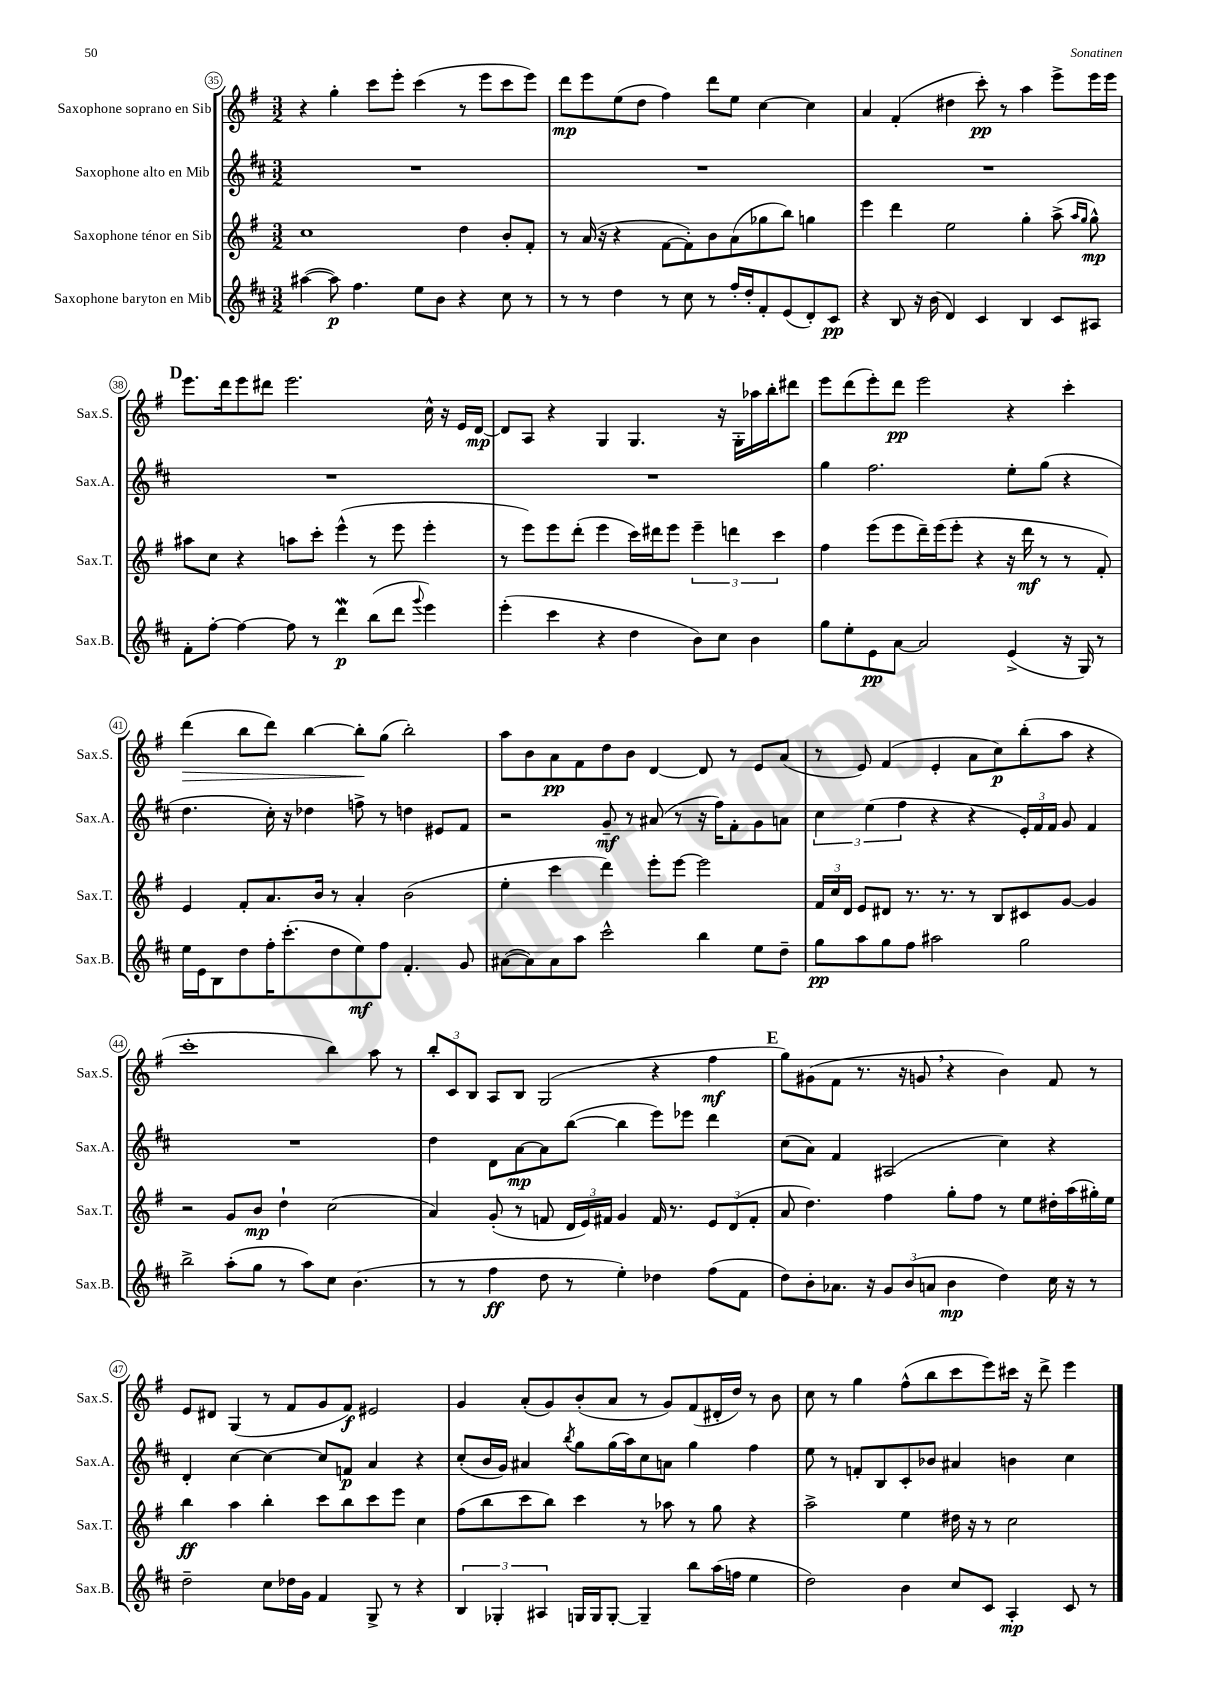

**kern	**kern	**kern	**kern
*staff4	*staff3	*staff2	*staff1
*clefG2	*clefG2	*clefG2	*clefG2
*k[f#c#]	*k[f#]	*k[f#c#]	*k[f#]
*M3/2	*M3/2	*M3/2	*M3/2
([4aa#\	1cc	1.r	4r
8aa#\])	.	.	4gg'\
4.ff#\	.	.	.
.	.	.	8ccc\L
.	.	.	8eee'\J
8ee\L	.	.	(4ccc\
8b\J	.	.	.
4r	4dd\	.	8r
.	.	.	8eee\L
8cc#\	8b'/L	.	8ccc\
8r	8f#'/J	.	8eee\J)
=	=	=	=
8r	8r	1.r	8ddd\L
8r	(16a/	.	8eee\
.	16r	.	.
4dd\	4r	.	(8ee\
.	.	.	8dd\J
8r	[8f#\L	.	4ff#\)
8cc#\	8f#'\])	.	.
8r	8b\	.	8ddd\L
16ff#'/LL	(8a\	.	8ee\J
16dd'/J	.	.	.
8f#'/	8gg-\	.	[4cc\
(8e/	8bb\J)	.	.
8d'/)	4gg\	.	4cc\]
8c#/J	.	.	.
=	=	=	=
4r	4eee\	1.r	4a/
8B/	4ddd\	.	(4f#'/
16r	.	.	.
(16b\	.	.	.
4d/)	2ee\	.	4dd#\
4c#/	.	.	8ccc'\)
.	.	.	8r
4B/	4gg'\	.	4aa\
8c#/L	(8aa^\	.	8eee^\L
.	16qqaa/LL	.	.
.	16qqgg/JJ	.	.
8A#/J	8gg^^\)	.	16eee\L
.	.	.	16eee\JJ
=	=	=	=
8f#'\L	8aa#\L	1.r	8.eee\L
[8ff#'\J	8cc\J	.	.
.	.	.	16ddd\k
4ff#\_	4r	.	8eee\
.	.	.	8ddd#\J
8ff#\]	8aa\L	.	2.eee\
8r	8ccc'\J	.	.
4ddd\	(4eee^^\	.	.
(8bb\L	8r	.	.
8ddd\J	8eee\	.	.
8qqggg/	.	.	.
4eee\)	4eee'\	.	16cc^^\
.	.	.	16r
.	.	.	16e/LL
.	.	.	[16d/JJ
=	=	=	=
(4eee'\	8r	1.r	8d/]L
.	8eee\L)	.	8A/J
4ccc#\	8eee\	.	4r
.	(8ddd'\J	.	.
4r	4eee\	.	4G/
4dd\	16ccc\LL)	.	4.G/
.	16ddd#\J	.	.
.	8eee\J	.	.
8b\L)	6eee~\	.	.
8cc#\J	.	.	16r
.	6ddd\	.	.
.	.	.	16G'\LL
4b\	.	.	16aa-\
.	.	.	16bb'\J
.	6ccc\	.	.
.	.	.	8ddd#\J
=	=	=	=
8gg\L	4ff#\	4gg\	8eee\L
8ee'\	.	.	(8ddd\
8e\	(8eee\L	2.ff#\	8eee'\)
[8a\J	8eee\	.	8ddd\J
2a/]	16ddd~\L)	.	2eee\
.	(16eee\J	.	.
.	8eee'\J	.	.
.	4r	.	.
(4e^/	16r	8ee'\L	4r
.	16ddd\	.	.
.	8r	(8gg\J	.
16r	8r	4r	4ccc'\
16G/)	.	.	.
8r	8f#'/)	.	.
=	=	=	=
16ee\LL	4e/	4.dd\	(4ddd\
16e\J	.	.	.
8B\	.	.	.
8dd\	8f#'/L	.	8bb\L
16ff#'\K	8.a/	16cc#'\)	8ddd\J)
(8.ccc#'\	.	16r	.
.	.	4dd-\	[4bb\
.	16b/Jk	.	.
8dd\	8r	.	.
8ee\)	4a'/	8ff^\	8bb'\]L
8ff#\J	.	8r	(8gg\J
4.f#'/	(2b\	4dd\	2bb'\)
.	.	8e#/L	.
8g/	.	8f#/J	.
=	=	=	=
([8a#\L	4ee'\	2r	8aa\L
8a#\])	.	.	8b\
8a#\	4ccc\	.	8a\
8aa\J	.	.	8f#\
2ccc#^^\	4ddd\)	8g~/	8dd\
.	.	8r	8b\J
.	8eee'\L	(8a#/	[4d/
.	[8eee\J	8r	.
4bb\	2eee\]	16r	8d/]
.	.	16ff#\LK)	.
.	.	8f#'\	8r
8ee\L	.	8g\	8e/L
8dd~\J	.	8a\J	(8a/J
=	=	=	=
8gg\L	24f#/LL	6cc#\	8r
.	24cc/	.	.
.	24d/JJ	.	.
8aa\	8e/L	.	8e/)
.	.	(6ee\	.
8gg\	8d#/J	.	(4f#/
.	.	6ff#\	.
8ff#\J	8.r	.	.
2aa#\	.	4r	4e'/
.	8.r	.	.
.	8r	4r	8a\L
.	8B/L	.	8cc\)
2gg\	8c#/	24e'/LL)	(8bb'\
.	.	24f#/	.
.	.	24f#/JJ	.
.	[8g/J	8g/	8aa\J
.	4g/]	4f#/	4r
=	=	=	=
2bb^\	2r	1.r	1ccc'
(8aa'\L	8g/L	.	.
8gg\J	8b/J	.	.
8r	4dd`\	.	.
8aa\L)	.	.	.
8cc#\J	(2cc\	.	4bb\)
(4.b\	.	.	.
.	.	.	8aa\
.	.	.	8r
=	=	=	=
8r	4a/)	4dd\	12bb'/L
.	.	.	12c/
8r	.	.	.
.	.	.	12B/J
4ff#\	(8g'/	8d\L	8A/L
.	8r	[8a\	8B/J
8dd\	8f/	8a\]	(2G/
8r	24d/LL	([8bb\J	.
.	24e/)	.	.
.	24f#/JJ	.	.
4ee'\)	4g/	4bb\]	.
4dd-\	16f#/	8eee\L)	4r
.	8.r	.	.
.	.	8eee-\J	.
(8ff#\L	12e/L	4ddd\	4ff#\
.	(12d/	.	.
8f#\J	.	.	.
.	12f#'/J	.	.
=	=	=	=
8dd\L)	8a/	(8cc#\L	8gg\L)
8b'\	4.dd\)	8a\J)	(8g#\
8.a-\J	.	4f#/	8f#\J
.	.	.	8.r
16r	.	.	.
12g/L	4ff#\	(2A#/	.
.	.	.	16r
(12b/	.	.	.
.	.	.	8g/
12a/J	.	.	.
4b\	8gg'\L	.	4r
.	8ff#\J	.	.
4dd\)	8r	4cc#\)	4b\)
.	8ee\L	.	.
16cc#\	16dd#'\L	4r	8f#/
16r	(16aa\	.	.
8r	16gg#'\)	.	8r
.	16ee\JJ	.	.
=	=	=	=
2dd~\	4bb\	4d'/	8e/L
.	.	.	8d#/J
.	4aa\	[4cc#\	(4G/
8cc#\L	4bb'\	4cc#\_	8r
16dd-\L	.	.	8f#/L
16g\JJ	.	.	.
4f#/	8ccc\L	8cc#/]L	8g/
.	8bb\	8f/J	8f#/J)
8G^/	8ccc\	4a/	2e#/
8r	8eee\J	.	.
4r	4cc\	4r	.
=	=	=	=
6B/	(8ff#\L	(8cc#'/L	4g/
.	8bb\	16b/L	.
6G-'/	.	.	.
.	.	16g/JJ)	.
.	8ccc\	4a#/	(8a'/L
6A#/	.	.	.
.	8bb\J)	.	8g/)
.	.	8qbb/	.
16G/LL	4ccc\	8gg\L	(8b'/
16G/J	.	.	.
[8G'/J	.	(16gg\L	8a/J
.	.	16aa\J)	.
4G~/]	8r	8cc#\	8r
.	8aa-\	8a\J	8g/L)
8bb\L	8r	4gg\	(8f#/
(16aa\L	8gg\	.	16d#'/L
16ff\JJ	.	.	16dd/JJ)
4ee\	4r	4ff#\	8r
.	.	.	8b\
=	=	=	=
2dd\)	2aa^\	8ee\	8cc\
.	.	8r	8r
.	.	8f'/L	4gg\
.	.	8B/	.
4b\	4ee\	8c#'/	(8ff#^^\L
.	.	8b-/J	8bb\
8cc#/L	16dd#\	4a#/	8ccc\
.	16r	.	.
8c#/J	8r	.	8eee\)
4A'/	2cc\	4b\	16ccc#\Jk
.	.	.	16r
.	.	.	8ddd^\
8c#/	.	4cc#\	4eee\
8r	.	.	.
==	==	==	==
*-	*-	*-	*-
